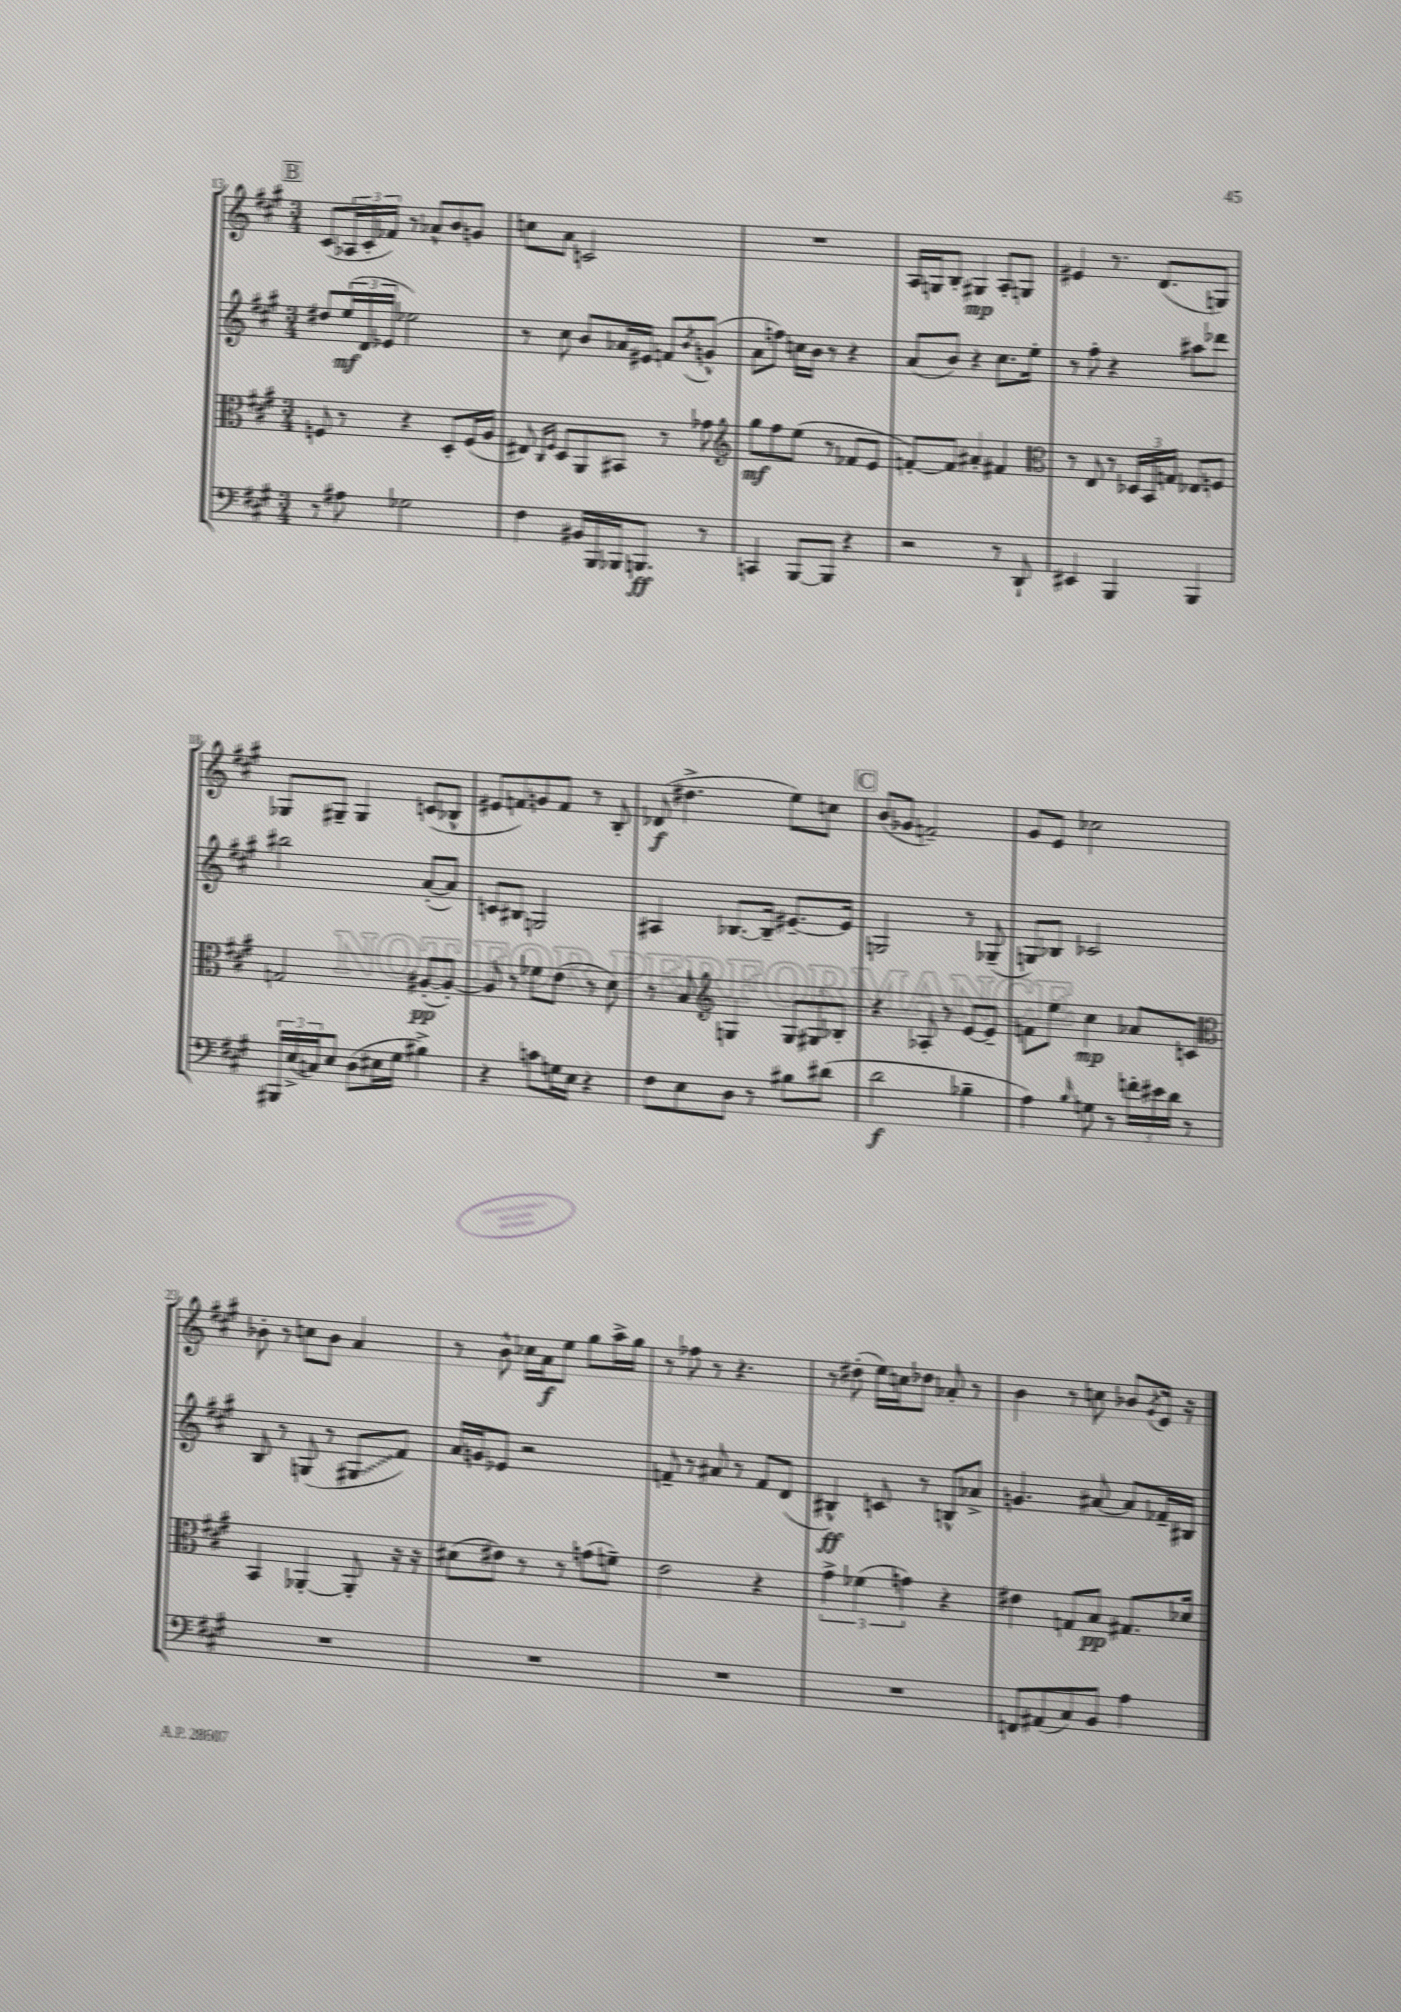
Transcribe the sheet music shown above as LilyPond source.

<<
\new StaffGroup <<
\new Staff = "s0" {
    \clef treble \key a \major \numericTimeSignature \time 3/4
    \mark \markup { \box "B" } cis'8( \tuplet 3/2 { aes16 cis'16-. fes'16) } r8 aes'8-^ b'8 g'8 |
    c''8 a'8 c'2 |
    R2. |
    a16 g16 b8-. gis4\mp a8-. g8 |
    eis'4 r8. d'8.( g8) |
    ges8 gis8-- gis4 c'8( bes8-^ |
    eis'8 f'8) g'8 f'8 r8 b8-. |
    des'8\f( dis''4.-> e''8) c''8 |
    \mark \markup { \box "C" } b'8( ges'8 f'2--) |
    gis'8 e'8 ces''2 |
    bes'8-. r8 c''8 bes'8 a'4 |
    r8 b'8-^ ces''16 a'16\f e''8 gis''8 a''16-> gis''16 |
    r8 fes''8 r8 r4. |
    r8 dis''8-.( e''16) c''16 des''8 aes'8-. r8 |
    b'4 r8 c''8 bes'8 \acciaccatura { gis'8 } e'16 r16 \bar "|." |
}
\new Staff = "s1" {
    \clef treble \key a \major \numericTimeSignature \time 3/4
    \mark \markup { \box "B" } dis''8 \tuplet 3/2 { e''16\mf( d'16 ees'16 } ees''2) |
    r8 cis''8 b'8 aes'16 eis'16 f'8 \acciaccatura { b'8 } g'8-^( |
    a'8 f''8) c''16 b'16 r8 r4 |
    a'8( b'8) r4 cis''8. e''16-. |
    r8 fis''8-. r4 ais''8 des'''8 |
    bis''2 a'8~-.( a'8) |
    c'8 bis8 g2 |
    ais4 bes8.~ bes16-- eis'8.~-- eis'16 |
    \mark \markup { \box "C" } g2 r8 ges8--( |
    g8) bes8 ces'2 |
    b8 r8 g8( r8 \once \override Glissando.style = #'zigzag gis8\glissando fis'8) |
    a'16 g'16 ees'8 r2 |
    f'8-- r8 ais'8 r8 f'8 d'8( |
    bis4-^\ff) c'8 r8 b8-^ aes'8-> |
    g'4. ais'8~ ais'8 fes'16-- bis16 \bar "|." |
}
\new Staff = "s2" {
    \clef alto \key a \major \numericTimeSignature \time 3/4
    \mark \markup { \box "B" } f8 r8 r4 d8-. f16( a16 |
    eis8) \grace { cis16 fis16 } d8 a,8 bis,8 r8 ges'8 |
    \clef treble gis''8\mf fis''8 e''8( r8 fes'8 e'8 |
    f'8~-.) f'8 ais'4-. fis'4 |
    \clef alto r8 e8 r8 \tuplet 3/2 { des16 b,16 g16 } ees8 f8 |
    g2 ais8~-.\pp( ais8~-.) |
    ais8 r8 fes'8 e'8( r8 d'8) |
    r8 b8 \clef treble g4 \tuplet 3/2 { g8 gis8 bes8-. } |
    \mark \markup { \box "C" } r4 aes8-. r8 e'8~ e'8-- |
    f'8 e''8 cis''4\mp aes'8 c'8 |
    \clef alto b,4 aes,4~-. aes,8-. r16 r16 |
    dis'8( eis'8) r8 r8 g'8( f'8--) |
    e'2 r4 |
    \tuplet 3/2 { gis'4-> fes'4( g'4) } r4 |
    eis'4 g8 b8\pp gis8. des'16 \bar "|." |
}
\new Staff = "s3" {
    \clef bass \key a \major \numericTimeSignature \time 3/4
    \mark \markup { \box "B" } r8 ais8 ges2 |
    fis4 bis,16 b,,16 bes,,16 b,,8.\ff r8 |
    c,4 b,,8~ b,,8 r4 |
    r2 r8 d,8-! |
    eis,4 b,,4 b,,4 |
    \tuplet 3/2 { bis,,16 e16->( c16) } e8 d8( eis16 gis16 bis4->) |
    r4 c'8 g16 e16 r4 |
    fis8 e8 d8 r8 bis8 dis'8( |
    \mark \markup { \box "C" } d'2\f bes4-- |
    a4) \grace { b16 } g8 r8 \tuplet 3/2 { f'16-. eis'16 d'16 } r8 |
    R2. |
    R2. |
    R2. |
    R2. |
    f,8 ais,8( cis8) b,8 a4 \bar "|." |
}
>>
>>
\layout { \context { \Score currentBarNumber = #13 } }
